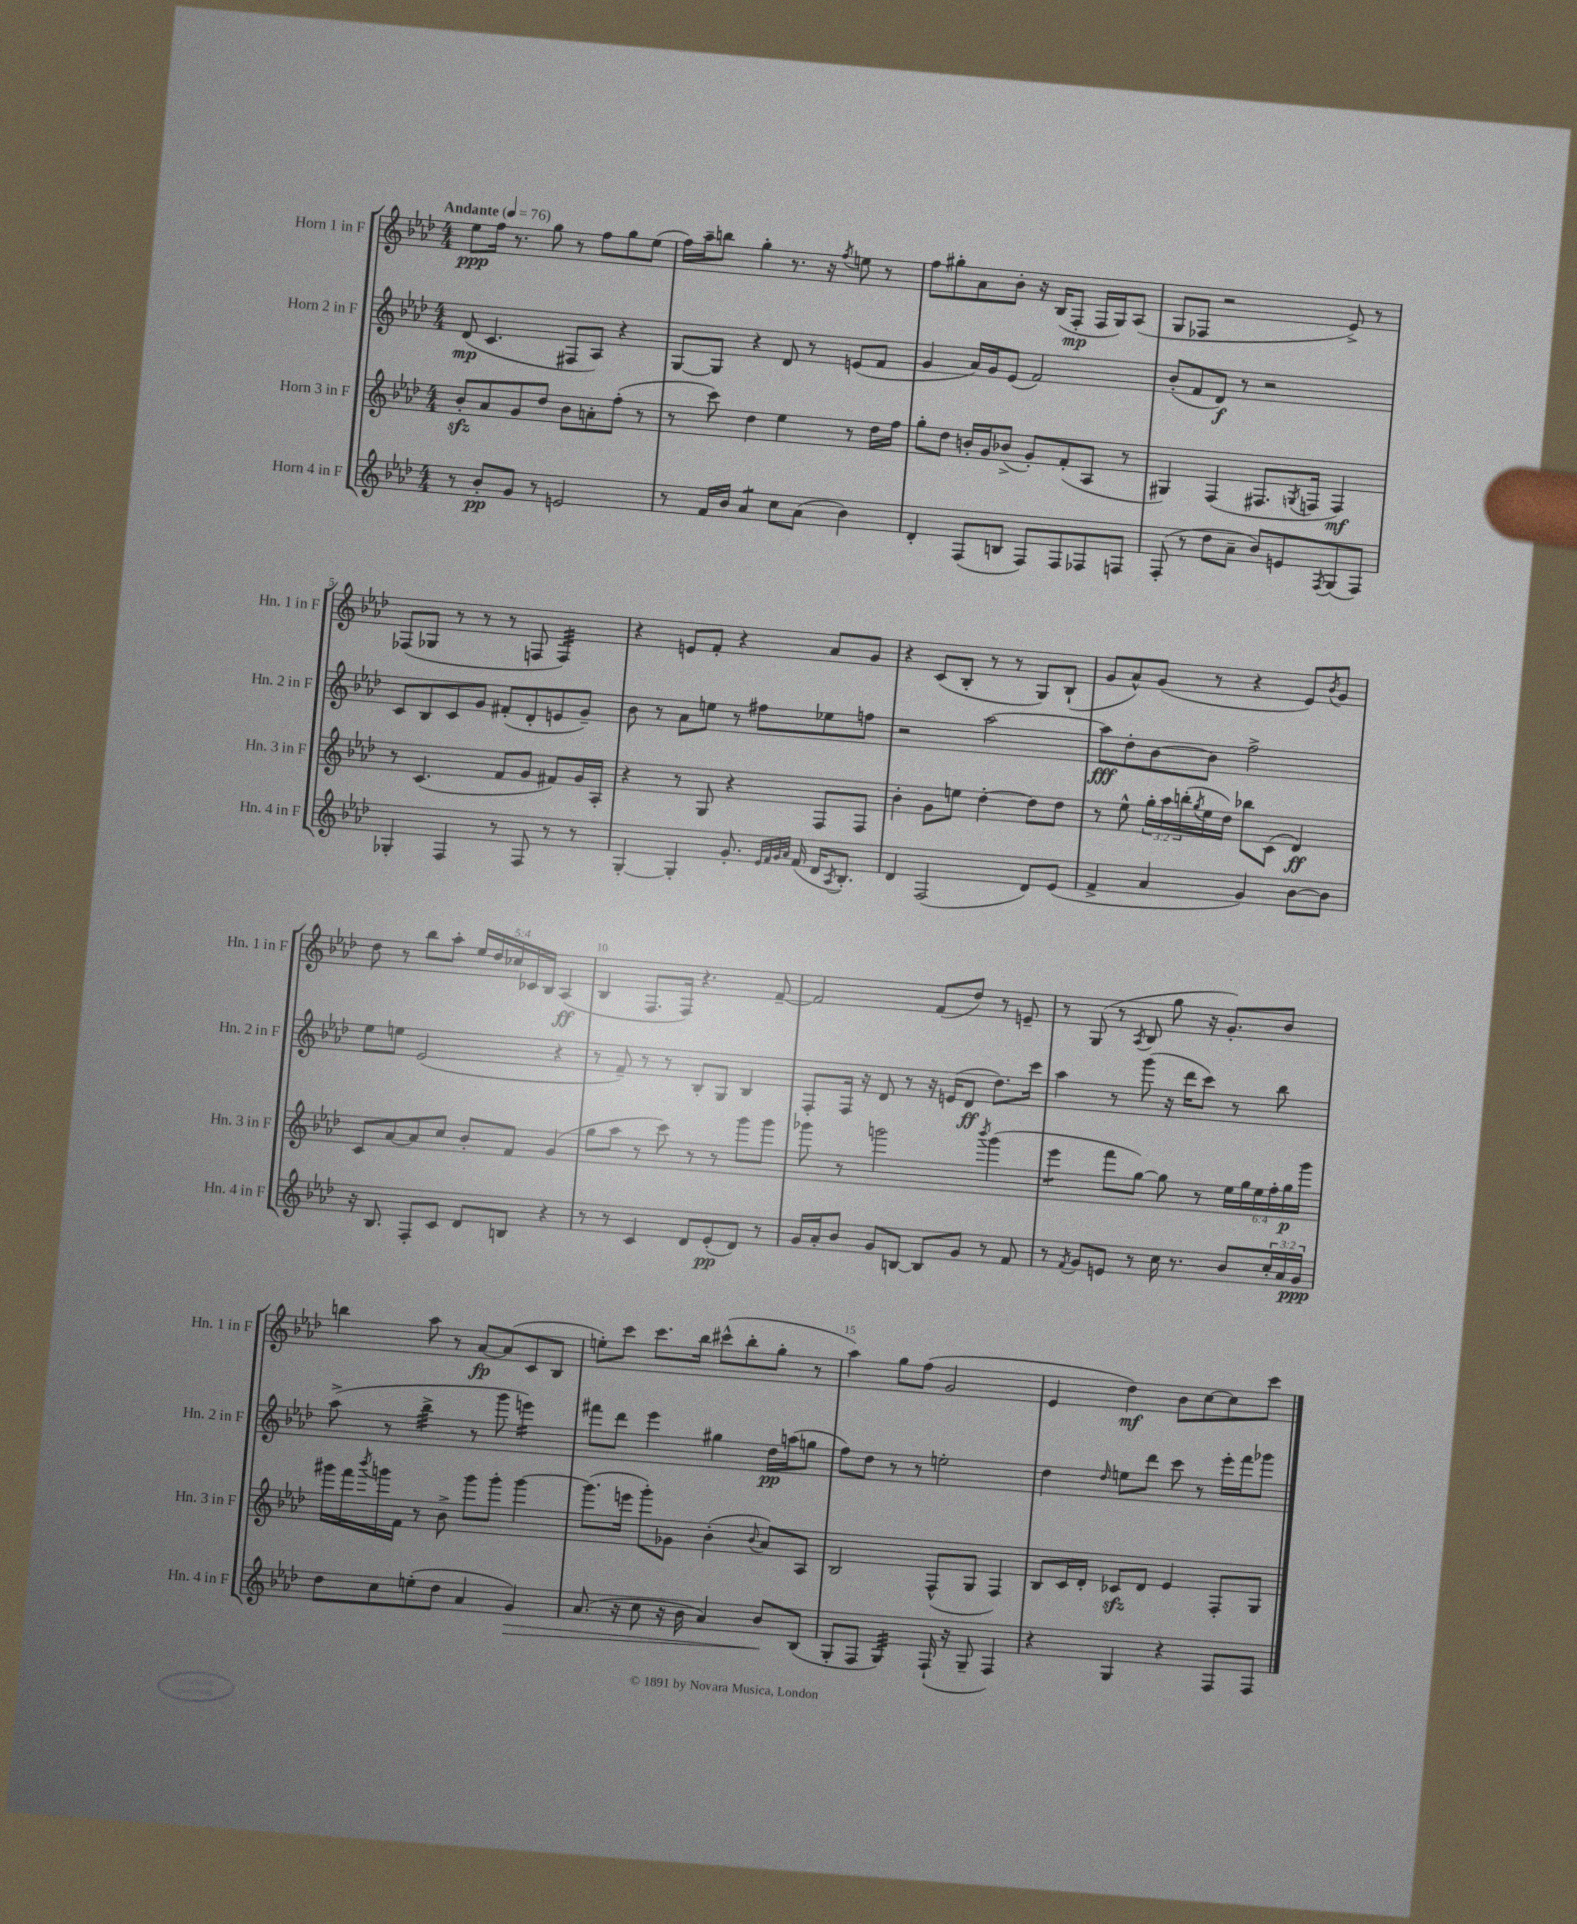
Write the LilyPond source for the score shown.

<<
\new StaffGroup <<
\new Staff = "s0" \with { instrumentName = "Horn 1 in F" shortInstrumentName = "Hn. 1 in F" } {
    \clef treble \key aes \major \numericTimeSignature \time 4/4 \override Staff.TupletNumber.text = #tuplet-number::calc-fraction-text \tempo "Andante" 4 = 76
    ees''8\ppp f''16 r8. g''8 r8 f''8 g''8 ees''8( |
    f''16) aes''16-- b''8 g''4-. r8. r16 \acciaccatura { f''8 } e''8 r8 |
    f''8 gis''8-. aes'8 bes'8-. r16 bes16( f8-.\mp f16 g16) aes8( |
    g8 fes8 r2 ees'8->) r8 |
    fes8( ges8 r8 r8 r8 f8 f4:32) |
    r4 e'8 f'8-. r4 aes'8 g'8 |
    r4 c'8( bes8-. r8 r8 g8) bes8-!( |
    g'8 aes'8-^) g'8( r8 r4 ees'8) \acciaccatura { bes'8 } g'8 |
    des''8 r8 bes''8 aes''8-. \tuplet 5/4 { ees''16 des''16 ces''16 ces'16 bes16 } aes4\ff( |
    bes4 f8. f16) r4. f'8~-- |
    f'2 f'8( des''8) r8 e'8-- |
    r8 g8( r8 \acciaccatura { aes8 } bes8 g''8 r16 g'8.-.) bes'8 |
    b''4 aes''8 r8 aes'8~\fp aes'8( c'8 bes8 |
    e''8-.) c'''8 c'''8. bes''16 cis'''8-^( bes''8-. g''8-. r8 |
    aes''4) g''8 f''8( g'2 |
    ees'4 des''4\mf) bes'8 c''8~ c''8 c'''8 \bar "|." |
}
\new Staff = "s1" \with { instrumentName = "Horn 2 in F" shortInstrumentName = "Hn. 2 in F" } {
    \clef treble \key aes \major \numericTimeSignature \time 4/4
    des'8\mp( c'4. fis8 aes8) r4 |
    g8~ g8 r4 des'8 r8 e'8( f'8 |
    g'4 aes'16) g'16 ees'8( f'2) |
    bes'8-.( f'8 des'8\f) r8 r2 |
    c'8 bes8 c'8 g'8 fis'8-.( des'8-. e'8 g'8--) |
    bes'8 r8 aes'8 e''8 r8 fis''8 ees''8 f''8 |
    r2 aes''2~ |
    aes''8\fff des''8-. bes'8~ bes'8 f''2-> |
    ees''8 e''8 ees'2( r4 |
    r8 f'8--) r8 r8 bes8-. g8 bes4 |
    f8-. f16 r16 des'8 r8 r16 e'16( des'8\ff des''8.) c'''16 |
    aes''4 r8 g'''8( r16 des'''16 c'''8) r8 bes''8 |
    aes''8->( r8 bes''4:32-> r8 g'''8 e'''4:16) |
    fis'''8 des'''8 ees'''4 gis''4 des''16\pp a''16( g''8 |
    f''8) des''8 r8 r8 e''2-. |
    des''4 \grace { des''16 } e''8 des'''8 c'''8 r8 ees'''16-. f'''16 ges'''8 \bar "|." |
}
\new Staff = "s2" \with { instrumentName = "Horn 3 in F" shortInstrumentName = "Hn. 3 in F" } {
    \clef treble \key aes \major \numericTimeSignature \time 4/4 \override Staff.TupletNumber.text = #tuplet-number::calc-fraction-text
    bes'8-.\sfz aes'8 g'8 des''8 bes'8 a'8-. f''8-.( r8 |
    r8 c'''8) des''4 ees''4 r8 des''16 f''16 |
    g''8-. des''8 b'16-. g'16 bes'8->( g'8-.) f'8-.( aes8 r8 |
    gis4) f4( fis8. \acciaccatura { g8 } f16 f4\mf) |
    r8 c'4.( f'8 g'8 fis'8) g'16 aes16-. |
    r4 r8 g8 r4 f8 f8 |
    bes'4-. g'8 e''8 des''4~-. des''8 des''8 |
    r8 ees''8-^ \tuplet 3/2 { g''16-. aes''16 b''16-.( } \acciaccatura { g''8 } ees''16 des''16) bes''8 c'8( des'4\ff) |
    c'8 aes'8~ aes'8 c''8 bes'8-. f'8 g'4( |
    g''8 aes''8 r8 c'''8) r8 r8 g'''8 g'''8 |
    ges'''8 r8 g'''2 \acciaccatura { bes'''8 } g'''4( |
    ees'''4:8 f'''8 g''8~) g''8 r8 \tuplet 6/4 { ees''16 g''16 ees''16 f''16-. g''16\p g'''16 } |
    gis'''16 f'''16 \acciaccatura { bes'''8 } g'''16 f'16 r8 bes'8-> g'''8 g'''8-. g'''4~ |
    g'''8.( e'''16 g'''8-.) ges'8 bes'4-.( \appoggiatura { bes'8 } aes'8) aes8 |
    bes2 f8-^( g8 f4) |
    bes8 c'16 des'16-. ces'8\sfz des'8 ees'4 f8-. g8 \bar "|." |
}
\new Staff = "s3" \with { instrumentName = "Horn 4 in F" shortInstrumentName = "Hn. 4 in F" } {
    \clef treble \key aes \major \numericTimeSignature \time 4/4 \override Staff.TupletNumber.text = #tuplet-number::calc-fraction-text
    r8 bes'8-.\pp g'8 r8 e'2 |
    r8 f'16 bes'16 aes'4:8 c''8 aes'8( bes'4) |
    des'4-. f8( b8 f8) f8 fes8 f8 |
    f8-.( r8 des''8 aes'8-- bes'8) e'8 \acciaccatura { f8 } g8( f8) |
    ges4-. f4 r8 f8 r8 r8 |
    g4~-. g4-. g'8.-. \grace { ees'32 f'32 g'32 aes'32 } f'16( des'16 \acciaccatura { aes8 } bes8.-.) |
    des'4 f2( des'8) ees'8( |
    f'4-> aes'4 g'4) bes'8~ bes'8 |
    r16 bes8. f8-. c'8 des'8 b8 r4 |
    r8 r8 c'4 des'8 ees'8-.\pp( des'8) r8 |
    g'16 aes'16-. bes'8 g'8 b8~ b8 g'8 r8 f'8 |
    r8 \acciaccatura { f'8 } g'8 e'8 r8 c''16 r8. bes'8 \tuplet 3/2 { c''16-. aes'16 g'16\ppp } |
    des''8 c''8 e''8-.( des''8 aes'4 g'4\>) |
    aes'8.( r16 c''8 r16 bes'16 aes'4) bes'8\! bes8( |
    g8-. f8 g4:32) f16-!( r16 g8-- f4) |
    r4 g4 r4 f8 f8 \bar "|." |
}
>>
>>
\layout { \context { \Score \override BarNumber.break-visibility = ##(#f #t #t) barNumberVisibility = #(every-nth-bar-number-visible 5) } }
